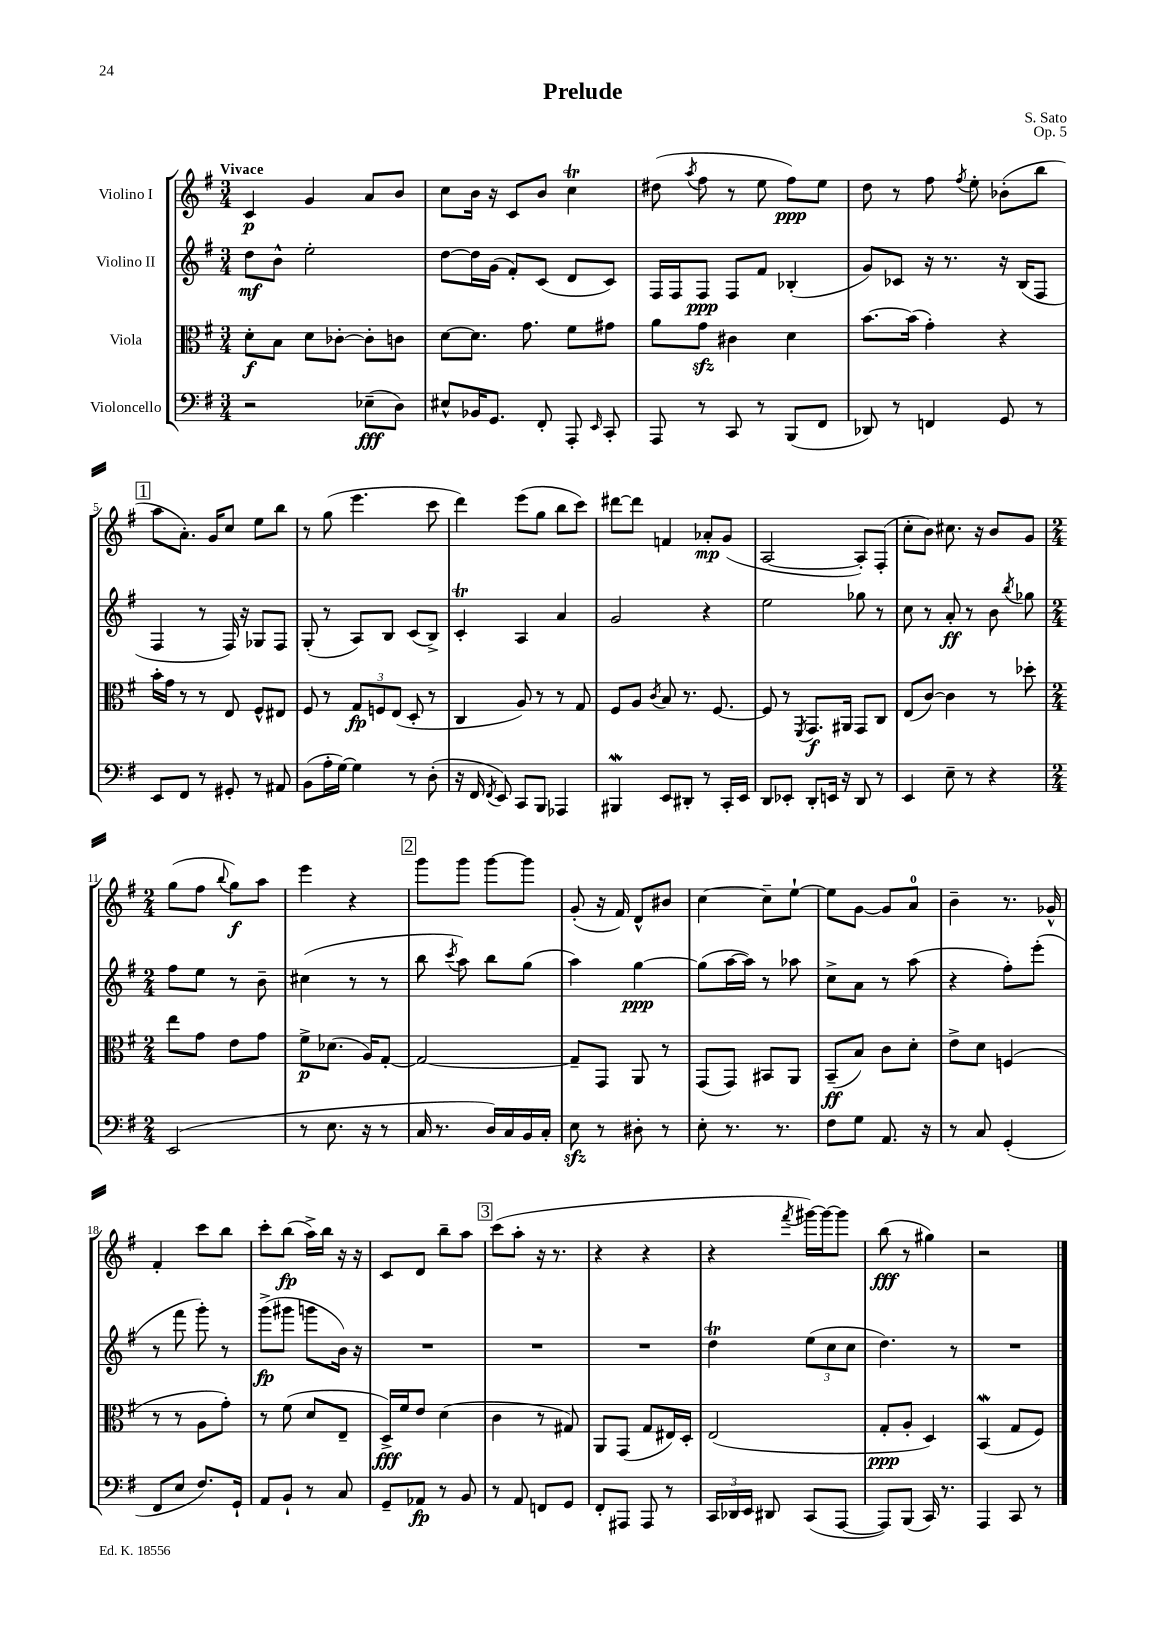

**kern	**kern	**kern	**kern
*staff4	*staff3	*staff2	*staff1
*clefF4	*clefC3	*clefG2	*clefG2
*k[f#]	*k[f#]	*k[f#]	*k[f#]
*M3/4	*M3/4	*M3/4	*M3/4
2r	8d'	8dd	4c
.	8B	8b^^	.
.	8d	2ee'	4g
.	[8c-'	.	.
(8E-~	8c-']	.	8a
8D)	8c	.	8b
=	=	=	=
8E#^^	[8d	[8dd	8cc
16BB-	8.d]	16dd]	16b
8.GG	.	(16g	16r
.	.	8f#')	8c
.	8.g	.	.
8FF#'	.	(8c	8b
8AAA'	8f#	8d	4cc
16qqEE	.	.	.
8CC'	8g#	8c)	.
=	=	=	=
8AAA	8a	16F#	(8dd#
.	.	16F#	.
.	.	.	8qaa
8r	8g	8F#	8ff#
8CC	4c#	8F#	8r
8r	.	8f#	8ee
(8BBB	4d	(4B-'	8ff#)
8FF#	.	.	8ee
=	=	=	=
8DD-)	[8.b	8g)	8dd
8r	.	8c-	8r
.	(16b]	.	.
4FF	4g')	16r	8ff#
.	.	8.r	.
.	.	.	8qff#
.	.	.	8ee'
8GG	4r	16r	(8b-'
.	.	(16B	.
8r	.	8F#	8bb
=	=	=	=
8EE	16b'	4F#	8aa
.	16g	.	.
8FF#	8r	.	8.a')
8r	8r	8r	.
.	.	.	16g
8GG#'	8E	16F#)	8cc
.	.	16r	.
8r	8F#^^	8G-	8ee
8AA#	8E#	8F#	8bb
=	=	=	=
(8BB	8F#	(8G'	8r
16A'	8r	8r	(8gg
[16G)	.	.	.
4G]	12G	8A)	4.eee
.	12F	.	.
.	.	8B	.
.	(12E	.	.
8r	8D'	(8c	.
(8D'	8r	8B^)	8ccc
=	=	=	=
16r	4C	4c'	4ddd)
16FF#	.	.	.
8qFF#	.	.	.
8EE)	.	.	.
8CC	8A)	4A	(8eee
8BBB	8r	.	8gg
4AAA-	8r	4a	8bb
.	8G	.	8ccc)
=	=	=	=
4BBB#	8F#	2g	[8ddd#
.	8A	.	8ddd#]
.	8qc	.	.
8EE	8B	.	4f
8DD#'	8.r	.	.
8r	.	4r	8a-'
.	[8.F#	.	.
16CC'	.	.	(8g
16EE	.	.	.
=	=	=	=
8DD	8F#]	2ee	[2A
8EE-'	8r	.	.
.	8qFF#	.	.
8DD'	8.GG	.	.
16EE	.	.	.
16r	16AA#	.	.
8DD	8GG	8gg-	8A'])
8r	8C	8r	(8F#'
=	=	=	=
4EE	(8E	8cc	8cc'
.	[8c)	8r	8b)
8E~	4c]	8a'	8.cc#
8r	.	8r	.
.	.	.	16r
4r	8r	8b	8b
.	.	8qbb	.
.	8dd-'	8gg-	8g
=	=	=	=
*M2/4	*M2/4	*M2/4	*M2/4
(2EE	8ee	8ff#	(8gg
.	8g	8ee	8ff#
.	.	.	8qqbb
.	8e	8r	8gg)
.	8g	8b~	8aa
=	=	=	=
8r	8f#^	(4cc#	4eee
8.E	(8.d-	.	.
.	.	8r	4r
16r	16A)	.	.
8r	[8G'	8r	.
=	=	=	=
16C	2G_	8bb	8ggg
8.r	.	.	.
.	.	8qccc	.
.	.	8aa)	8ggg
16D)	.	8bb	[8ggg
16C	.	.	.
16BB	.	(8gg	8ggg]
16C'	.	.	.
=	=	=	=
8E	8G~]	4aa)	(8g'
8r	8GG	.	16r
.	.	.	16f#)
8D#'	8AA	[4gg	8d^^
8r	8r	.	8b#
=	=	=	=
8E'	(8GG	(8gg]	[4cc
8.r	8GG)	[16aa	.
.	.	16aa])	.
.	8BB#	8r	8cc~]
8.r	.	.	.
.	8AA	8aa-	[8ee`
=	=	=	=
8F#	(8BB~	8cc^	8ee]
8G	8B)	8a	[8g
8.AA	8c	8r	8g]
.	8d'	(8aa	8a
16r	.	.	.
=	=	=	=
8r	8e^	4r	4b~
8C	8d	.	.
(4GG'	(4F	8ff#')	8.r
.	.	(8eee'	.
.	.	.	16g-^^
=	=	=	=
8FF#	8r	8r	4f#'
8E	8r	8fff#	.
8.F#)	8A	8ggg')	8ccc
.	8g')	8r	8bb
16GG`	.	.	.
=	=	=	=
8AA	8r	(8ggg^	8ccc'
8BB`	(8f#	8ggg#	(8bb
8r	8d	8ggg	16aa^)
.	.	.	16bb
8C	8E~	16b)	16r
.	.	16r	16r
=	=	=	=
8GG~	16D^)	2r	8c
.	16f#	.	.
8AA-	8e	.	8d
8r	(4d	.	8bb~
8BB	.	.	8aa
=	=	=	=
8r	4c	2r	(8ccc
8AA	.	.	8aa'
8FF	8r	.	16r
.	.	.	8.r
8GG	8G#)	.	.
=	=	=	=
8FF#'	8AA	2r	4r
8AAA#	(8GG	.	.
8AAA#	8G	.	4r
8r	16E#)	.	.
.	16D'	.	.
=	=	=	=
24CC	(2E	4dd	4r
24DD-	.	.	.
24EE	.	.	.
8DD#	.	.	.
.	.	.	8qfff#
(8CC	.	(12ee	[16ggg#)
.	.	.	16ggg#_
.	.	12cc	.
[8AAA	.	.	8ggg#]
.	.	12cc	.
=	=	=	=
8AAA])	8G'	4.dd)	(8bb
(8BBB	8A'	.	8r
16CC)	4D)	.	4gg#)
8.r	.	.	.
.	.	8r	.
=	=	=	=
4AAA	(4BB	2r	2r
8CC	8G	.	.
8r	8F#)	.	.
==	==	==	==
*-	*-	*-	*-
